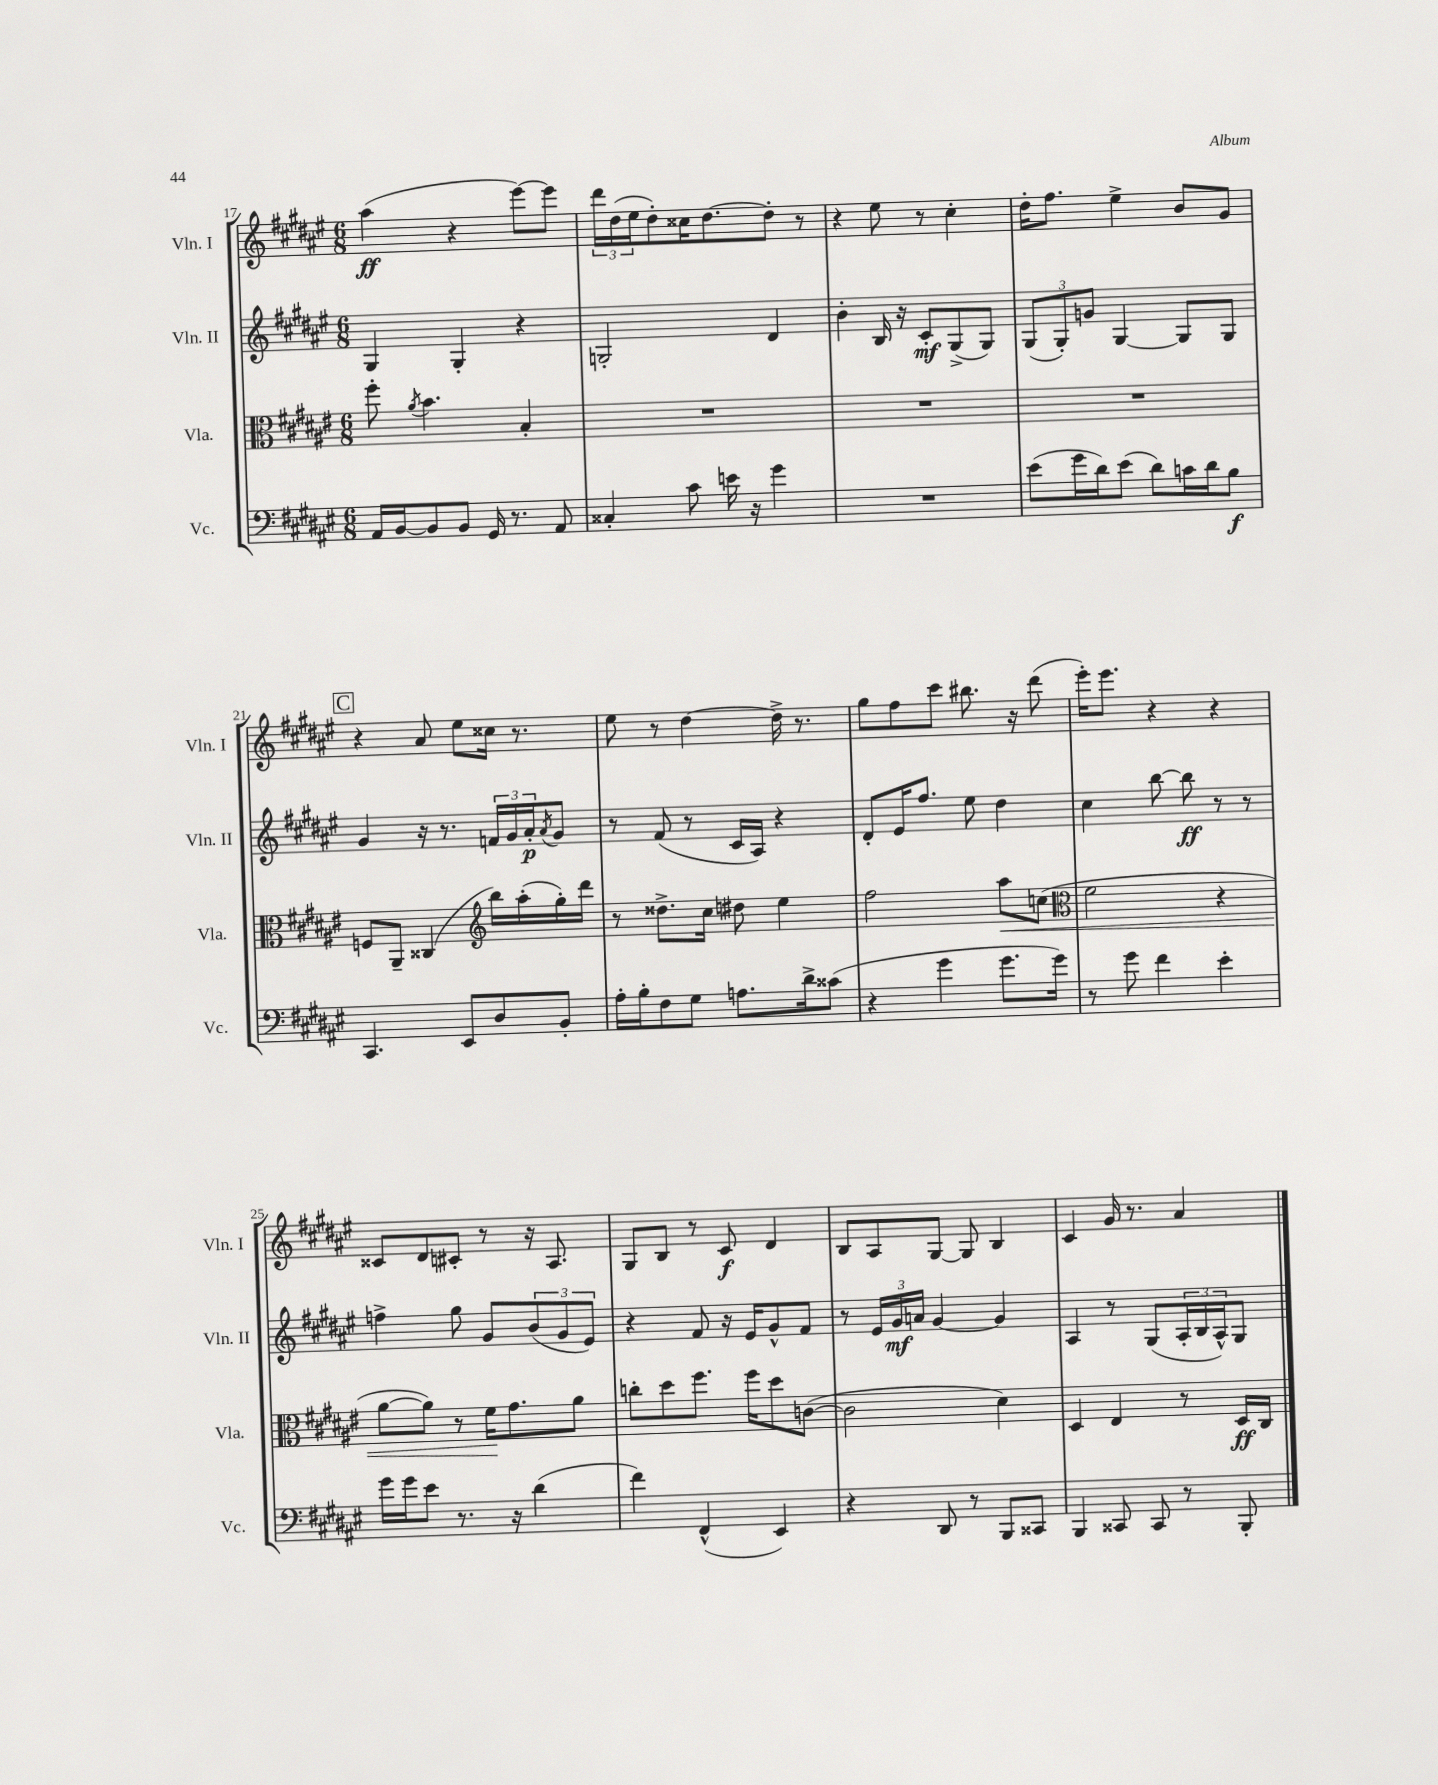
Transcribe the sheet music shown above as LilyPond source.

<<
\new StaffGroup <<
\new Staff = "s0" \with { instrumentName = "Vln. I" shortInstrumentName = "Vln. I" } {
    \clef treble \key fis \major \numericTimeSignature \time 6/8
    ais''4\ff( r4 eis'''8~) eis'''8 |
    \tuplet 3/2 { dis'''16 dis''16( eis''16 } dis''8-.) cisis''16 dis''8.~ dis''8-. r8 |
    r4 eis''8 r8 cis''4-. |
    dis''16-. fis''8. eis''4-> b'8 gis'8 |
    \mark \markup { \box "C" } r4 ais'8 eis''8 cisis''16 r8. |
    eis''8 r8 dis''4~ dis''16-> r8. |
    gis''8 fis''8 cis'''8 bis''8. r16 dis'''8( |
    eis'''16-.) eis'''8. r4 r4 |
    cisis'8 dis'8 cis'8-. r8 r16 ais8. |
    gis8 b8 r8 cis'8\f dis'4 |
    b8 ais8 gis8~ gis8 b4 |
    cis'4 gis'16 r8. ais'4 \bar "|." |
}
\new Staff = "s1" \with { instrumentName = "Vln. II" shortInstrumentName = "Vln. II" } {
    \clef treble \key fis \major \numericTimeSignature \time 6/8
    gis4 gis4-. r4 |
    g2-. dis'4 |
    b'4-. b16 r16 cis'8-.\mf gis8->( gis8) |
    \tuplet 3/2 { gis8( gis8-.) g'8 } gis4~ gis8 gis8 |
    \mark \markup { \box "C" } gis'4 r16 r8. \tuplet 3/2 { f'16 gis'16 ais'16-.\p } \acciaccatura { ais'8 } gis'8 |
    r8 fis'8( r8 cis'16 ais16) r4 |
    dis'8-. eis'16 fis''8. eis''8 dis''4 |
    cis''4 b''8~ b''8\ff r8 r8 |
    f''4-> gis''8 gis'8 \tuplet 3/2 { b'8( gis'8 eis'8) } |
    r4 fis'8 r16 eis'16 gis'8-^ fis'8 |
    r8 \tuplet 3/2 { eis'16 gis'16\mf a'16 } gis'4~ gis'4 |
    ais4 r8 gis8( \tuplet 3/2 { ais16-. b16 ais16-^) } gis8 \bar "|." |
}
\new Staff = "s2" \with { instrumentName = "Vla." shortInstrumentName = "Vla." } {
    \clef alto \key fis \major \numericTimeSignature \time 6/8
    fis''8-. \acciaccatura { ais'8 } b'4. b4-. |
    R2. |
    R2. |
    R2. |
    \mark \markup { \box "C" } f8 ais,8-- cisis4( \clef treble b''16) ais''16-.( gis''16-.) dis'''16 |
    r8 disis''8.-> cis''16 dis''8 eis''4 |
    fis''2 ais''8\< c''8( |
    \clef alto fis'2 r4 |
    ais'8~ ais'8) r8 fis'16\! gis'8. ais'8 |
    c''8-. dis''8 fis''8. fis''16 dis''8 c'8~( |
    c'2 dis'4) |
    dis4 eis4 r8 dis16\ff cis16 \bar "|." |
}
\new Staff = "s3" \with { instrumentName = "Vc." shortInstrumentName = "Vc." } {
    \clef bass \key fis \major \numericTimeSignature \time 6/8
    ais,16 b,16~ b,8 b,8 gis,16 r8. ais,8 |
    cisis4-. cis'8 e'16 r16 gis'4 |
    R2. |
    eis'8( gis'16 dis'16) eis'8( dis'8) c'16 dis'16 b8\f |
    \mark \markup { \box "C" } cis,4. eis,8 dis8 b,8-. |
    ais16-. b16-. fis8 gis8 a8. dis'16-> cisis'8( |
    r4 gis'4 gis'8. gis'16) |
    r8 gis'8 fis'4 eis'4-. |
    gis'16 gis'16 eis'8 r8. r16 dis'4( |
    fis'4) fis,4-^( eis,4) |
    r4 dis,8 r8 b,,8 cisis,8 |
    b,,4 cisis,8 cisis,8 r8 b,,8-. \bar "|." |
}
>>
>>
\layout { \context { \Score currentBarNumber = #17 } }
